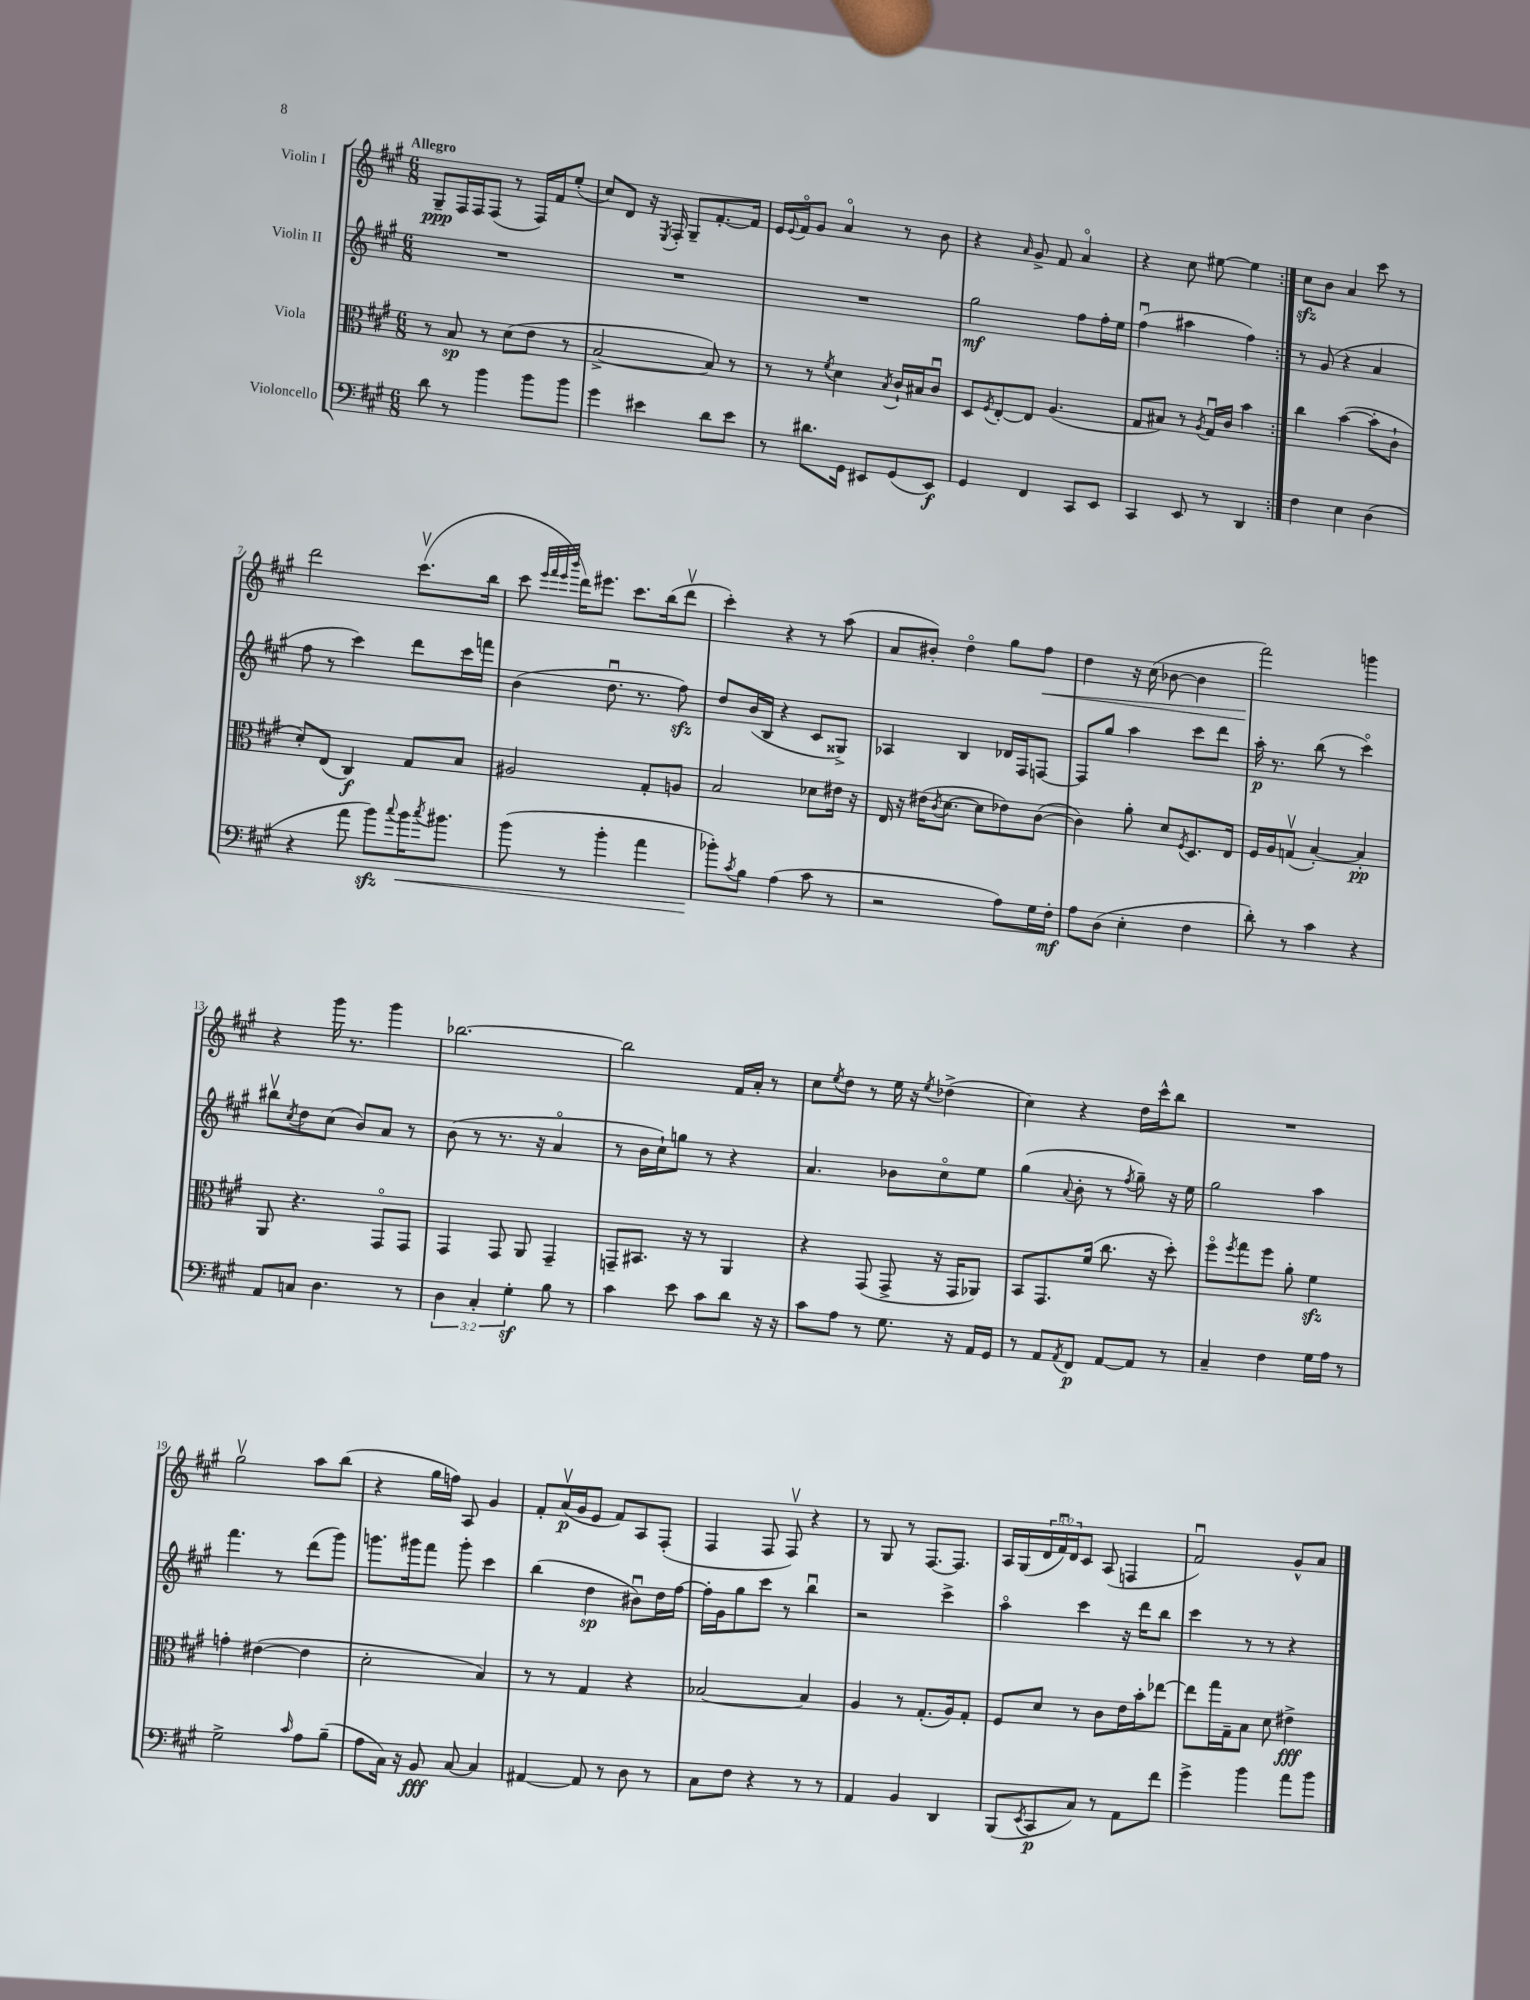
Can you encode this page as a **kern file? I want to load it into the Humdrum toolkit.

**kern	**dynam	**kern	**dynam	**kern	**dynam	**kern	**dynam
*part4	*part4	*part3	*part3	*part2	*part2	*part1	*part1
*staff4	*staff4	*staff3	*staff3	*staff2	*staff2	*staff1	*staff1
*I"Violoncello	*	*I"Viola	*	*I"Violin II	*	*I"Violin I	*
*clefF4	*	*clefC3	*	*clefG2	*	*clefG2	*
*k[f#c#g#]	*	*k[f#c#g#]	*	*k[f#c#g#]	*	*k[f#c#g#]	*
*M6/8	*	*M6/8	*	*M6/8	*	*M6/8	*
=1	=1	=1	=1	=1	=1	=1	=1
!	!	!	!	!	!	!LO:TX:a:B:t=Allegro	!
8d\	.	8r	.	2.r	.	8G#~/L	ppp
8r	.	8B/	sp	.	.	16F#/L	.
.	.	.	.	.	.	16F#/J	.
4b\	.	8r	.	.	.	(8F#/J	.
.	.	(8d\L	.	.	.	8r	.
8b\L	.	8e\J	.	.	.	16F#/LL)	.
.	.	.	.	.	.	16f#/J	.
8b\J	.	8r	.	.	.	(8ee'/J	.
=2	=2	=2	=2	=2	=2	=2	=2
4g#\	.	[2B^/	.	2.r	.	8cc#/L)	.
.	.	.	.	.	.	8d/J	.
4e#X\	.	.	.	.	.	16r	.
.	.	.	.	.	.	8qE/	.
.	.	.	.	.	.	16F#'/	.
.	.	.	.	.	.	8G#~/L	.
8d\L	.	8B/])	.	.	.	[8.f#'/	.
8e#\J	.	8r	.	.	.	.	.
.	.	.	.	.	.	16f#/Jk]	.
=3	=3	=3	=3	=3	=3	=3	=3
8r	.	8r	.	2.r	.	16e/LL	.
.	.	.	.	.	.	8qqe/	.
.	.	.	.	.	.	16f#/J	.
8.d#X\L	.	8r	.	.	.	8g#/J	.
.	.	8qf#/	.	.	.	.	.
.	.	4d\	.	.	.	4a/	.
16GG#\Jk	.	.	.	.	.	.	.
8EE#X/L	.	.	.	.	.	.	.
.	.	8qB/	.	.	.	.	.
(8GG#/	.	16c#`/LL	.	.	.	8r	.
.	.	16B#X/J	.	.	.	.	.
8EE#/J)	f	8c#u/J	.	.	.	8b\	.
=4	=4	=4	=4	=4	=4	=4	=4
4GG#/	.	8D/L	.	2gg#\	mf	4r	.
.	.	8qF#/	.	.	.	.	.
.	.	[8E'/	.	.	.	.	.
.	.	.	.	.	.	16qqa/	.
4FF#/	.	8E/J]	.	.	.	8g#^/	.
.	.	(4.A/	.	.	.	8f#/	.
8CC#/L	.	.	.	8ff#\L	.	4a/	.
8EE/J	.	.	.	16ff#'\L	.	.	.
.	.	.	.	16ee\JJ	.	.	.
=5	=5	=5	=5	=5	=5	=5	=5
4CC#/	.	8G#/L	.	(4ff#u\	.	4r	.
.	.	8B#X/J)	.	.	.	.	.
8EE/	.	8r	.	4aa#X\	.	8cc#\	.
.	.	8qA/	.	.	.	.	.
8r	.	16G#u/LL	.	.	.	[8ee#X\	.
.	.	16c#/JJ	.	.	.	.	.
4DD/	.	4b\	.	4ff#\)	.	4ee#\]	.
=6:|!	=6:|!	=6:|!	=6:|!	=6:|!	=6:|!	=6:|!	=6:|!
4F#\	.	4cc#\	.	8r	.	8cc#zz\L	.
.	.	.	.	(8g#/	.	8b\J	.
4E\	.	([4b\	.	4r	.	4a/	.
(4D\	.	8b'\L]	.	4a/	.	8ccc#\	.
.	.	8c#`\J	.	.	.	8r	.
!!LO:LB:g=z
=7	=7	=7	=7	=7	=7	=7	=7
4r	.	8d'/L)	.	8ff#\	.	2ddd\	.
.	.	(8E/J	.	8r	.	.	.
8a\	.	4C#/)	f	4ccc#\)	.	.	.
8bzz\L)	.	.	.	.	.	.	.
8qqcc#/	.	.	.	.	.	.	.
!	!LO:HP:b	!	!	!	!	!	!
16b\K	<	8G#/L	.	8ddd\L	.	(8.ccc#v\L	.
8qcc#/	.	.	.	.	.	.	.
8.b#X\J	.	.	.	.	.	.	.
.	.	8B/J	.	16ccc#\L	.	.	.
.	.	.	.	16fffn\JJ	.	16bb\Jk	.
=8	=8	=8	=8	=8	=8	=8	=8
(8b\	.	2A#X/	.	(4b\	.	8ccc#\	.
.	.	.	.	.	.	32qqeee/LLL	.
.	.	.	.	.	.	32qqfff#/	.
.	.	.	.	.	.	32qqeee/	.
.	.	.	.	.	.	32qqbbb/JJJ	.
8r	.	.	.	.	.	16ddd\KL)	.
.	.	.	.	.	.	8.eee#X\J	.
4b'\	.	.	.	8.ddu\	.	.	.
.	.	.	.	.	.	8.ccc#\L	.
.	.	.	.	8.r	.	.	.
4a\	.	8G#'/L	.	.	.	.	.
.	.	.	.	.	.	(16bb\k	.
.	.	8An/J	.	8ff#zz\)	.	8dddv\J	.
=9	=9	=9	=9	=9	=9	=9	=9
8b-X'\L)	.	2B/	.	8dd/L	.	4ccc#'\)	.
8qc#/	.	.	.	.	.	.	.
8B\J	[	.	.	(16b/L	.	.	.
.	.	.	.	16B/JJ	.	.	.
(4A\	.	.	.	4r	.	4r	.
8c#\	.	8d-X\L	.	8c#/L	.	8r	.
8r	.	16e#X\Jk	.	8G##X^/J)	.	(8aa\	.
.	.	16r	.	.	.	.	.
=10	=10	=10	=10	=10	=10	=10	=10
2r	.	16E/	.	4A-X/	.	8a/L	.
.	.	16r	.	.	.	.	.
.	.	(16e#X\KL	.	.	.	8b#X'/J)	.
.	.	8qc#/	.	.	.	.	.
.	.	[8.d\J	.	.	.	.	.
.	.	.	.	4B/	.	4dd\	.
.	.	8d\L]	.	.	.	.	.
8A\L)	.	8e-X\)	.	16d-X/LL	.	8gg#\L	.
.	.	.	.	16F#/J	.	.	.
!	!	!	!	!	!	!	!LO:HP:b
16G#\L	.	([8c#\J	.	[8Fn/J	.	8ff#\J	<
16F#'\JJ	mf	.	.	.	.	.	.
=11	=11	=11	=11	=11	=11	=11	=11
8A\L	.	4c#\])	.	8F/L]	.	4dd\	.
(8D\J	.	.	.	8gg#/J	.	.	.
4E'\	.	8a'\	.	4aa\	.	16r	.
.	.	.	.	.	.	(16cc#\	.
.	.	8d/L	.	.	.	[8b-X\	.
.	.	8qF#/	.	.	.	.	.
4F#\	.	8.D/	.	8ccc#\L	.	4b-\]	.
.	.	.	.	8ddd\J	.	.	.
.	.	16E/Jk	.	.	.	.	.
=12	=12	=12	=12	=12	=12	=12	=12
8d'\)	.	16F#/LL	.	16aa'\	p	2fff#\)	.
.	.	16A/J	.	8.r	.	.	.
8r	.	(8Gnv/J	.	.	.	.	.
4c#\	.	[4B'/)	.	(8bb\	.	.	.
.	.	.	.	8r	.	.	.
4r	.	4B'/]	pp	4ccc#\)	.	4gggn\	[
!!LO:LB:g=z
=13	=13	=13	=13	=13	=13	=13	=13
8AA/L	.	8AA/	.	8bb#Xv\L	.	4r	.
.	.	.	.	8qcc#/	.	.	.
8Cn/J	.	4.r	.	8dd\	.	.	.
4.D\	.	.	.	(8cc#\J	.	16ggg#\	.
.	.	.	.	.	.	8.r	.
.	.	.	.	8b/L)	.	.	.
.	.	8GG#/L	.	8a/J	.	4ggg#\	.
8r	.	8GG#/J	.	8r	.	.	.
=14	=14	=14	=14	=14	=14	=14	=14
6D\	.	4GG#/	.	(8b\	.	[2.bb-X\	.
.	.	.	.	8r	.	.	.
6C#'/	.	.	.	.	.	.	.
.	.	8GG#/	.	8.r	.	.	.
6G#z'\	.	.	.	.	.	.	.
.	.	8AA/	.	.	.	.	.
.	.	.	.	16r	.	.	.
8B\	.	4GG#~/	.	4a/	.	.	.
8r	.	.	.	.	.	.	.
=15	=15	=15	=15	=15	=15	=15	=15
4c#\	.	8GGn~/L	.	8r	.	2bb-\]	.
.	.	8.BB#X/J	.	16b\LL	.	.	.
.	.	.	.	16cc#`\J)	.	.	.
8e\	.	.	.	8ggn\J	.	.	.
.	.	16r	.	.	.	.	.
8c#\L	.	8r	.	8r	.	.	.
8d\J	.	4AA/	.	4r	.	16f#/LL	.
.	.	.	.	.	.	16a'/JJ	.
16r	.	.	.	.	.	8r	.
16r	.	.	.	.	.	.	.
=16	=16	=16	=16	=16	=16	=16	=16
8c#\L	.	4r	.	4.a/	.	8cc#\L	.
.	.	.	.	.	.	8qee/	.
8A\J	.	.	.	.	.	8dd\J	.
8r	.	(8GG#/	.	.	.	8r	.
8.G#\	.	8GG#^/	.	8b-X\L	.	16ee\	.
.	.	.	.	.	.	16r	.
.	.	.	.	.	.	8qee/	.
.	.	16r	.	8cc#\	.	(4dd-X^\	.
16r	.	16GG#/KL	.	.	.	.	.
16AA/LL	.	8AA-X/J)	.	8ee\J	.	.	.
16GG#/JJ	.	.	.	.	.	.	.
=17	=17	=17	=17	=17	=17	=17	=17
8r	.	8BB/L	.	(4gg#\	.	4cc#\)	.
8AA/L	.	8.GG#/	.	.	.	.	.
8qAA/	.	.	.	8qqa/	.	.	.
8FF#/J	p	.	.	8b'\	.	4r	.
.	.	(16f#/Jk	.	.	.	.	.
[8AA/L	.	8.cc#\	.	8r	.	.	.
.	.	.	.	8qff#/	.	.	.
8AA/J]	.	.	.	8gg#~\)	.	16dd\LL	.
.	.	16r	.	.	.	16ccc#^^\J	.
8r	.	8dd'\)	.	16r	.	8bb\J	.
.	.	.	.	16ee\	.	.	.
=18	=18	=18	=18	=18	=18	=18	=18
4C#~/	.	8ff#\L	.	2gg#\	.	2.r	.
.	.	8qff#/	.	.	.	.	.
.	.	8gg#\	.	.	.	.	.
4F#\	.	8ff#\J	.	.	.	.	.
.	.	8a'\	.	.	.	.	.
16G#\LL	.	4f#zz\	.	4aa\	.	.	.
16A\JJ	.	.	.	.	.	.	.
8r	.	.	.	.	.	.	.
!!LO:LB:g=z
=19	=19	=19	=19	=19	=19	=19	=19
2G#^\	.	4gn'\	.	4.fff#\	.	2gg#v\	.
.	.	([4e#X\	.	.	.	.	.
.	.	.	.	8r	.	.	.
16qqc#/	.	.	.	.	.	.	.
8A\L	.	4e#\]	.	(8ddd\L	.	8aa\L	.
(8B~\J	.	.	.	8ggg#\J)	.	(8bb\J	.
=20	=20	=20	=20	=20	=20	=20	=20
8A\L	.	2d'\	.	8.gggn\L	.	4r	.
16C#\Jk)	.	.	.	.	.	.	.
16r	.	.	.	16ggg#X\k	.	.	.
8BB/	fff	.	.	8fff#\J	.	16gg#\LL	.
.	.	.	.	.	.	16ffn\JJ)	.
[8C#/	.	.	.	8ggg#'\	.	8A/	.
4C#/]	.	4B/)	.	4ccc#\	.	4g#/	.
=21	=21	=21	=21	=21	=21	=21	=21
[4AA#X/	.	8r	.	(4bb\	.	8f#'/L	.
.	.	8r	.	.	.	(16av/L	p
.	.	.	.	.	.	16g#/J	.
8AA#/]	.	4G#/	.	4dd\	sp	8e/J	.
8r	.	.	.	.	.	8f#/L)	.
8D\	.	4r	.	8b#Xu\L)	.	8A/	.
8r	.	.	.	16dd\L	.	(8F#'/J	.
.	.	.	.	[16ff#\JJ	.	.	.
=22	=22	=22	=22	=22	=22	=22	=22
8C#\L	.	[2B-X/	.	16ff#'\LL]	.	4F#/	.
.	.	.	.	16g#\J	.	.	.
8F#\J	.	.	.	8gg#\	.	.	.
4r	.	.	.	8ccc#\J	.	8F#/	.
.	.	.	.	8r	.	8F#v/)	.
8r	.	4B-/]	.	4bbu\	.	4r	.
8r	.	.	.	.	.	.	.
=23	=23	=23	=23	=23	=23	=23	=23
4AA/	.	4A/	.	2r	.	8r	.
.	.	.	.	.	.	8G#/	.
4BB/	.	8r	.	.	.	8r	.
.	.	(8.G#'/L	.	.	.	[8.F#/L	.
4DD/	.	.	.	4ccc#^\	.	.	.
.	.	16A/k)	.	.	.	8.F#/J]	.
.	.	8G#'/J	.	.	.	.	.
=24	=24	=24	=24	=24	=24	=24	=24
(8BBB/L	.	8F#/L	.	4aa\	.	16A/LL	.
.	.	.	.	.	.	(16G#/	.
8qEE/	.	.	.	.	.	.	.
8CC#/	p	8d/J	.	.	.	24d/	.
.	.	.	.	.	.	24f#u/)	.
.	.	.	.	.	.	24d/J	.
8C#/J)	.	8r	.	4ccc#\	.	8c#/J	.
8r	.	8c#\L	.	.	.	(8A/	.
8AA\L	.	16e\L	.	16r	.	4Fn/	.
.	.	16b'\J	.	16ddd\KL	.	.	.
8f#\J	.	[8ee-X\J	.	8bb\J	.	.	.
=25	=25	=25	=25	=25	=25	=25	=25
4g#^\	.	8ee-\L]	.	4ccc#\	.	2f#u/)	.
.	.	16gg#\L	.	.	.	.	.
.	.	16G#~\J	.	.	.	.	.
4b\	.	8B\J	.	8r	.	.	.
.	.	8d\	.	8r	.	.	.
8a\L	.	4e#X^\	fff	4r	.	8g#^^/L	.
8b\J	.	.	.	.	.	8a/J	.
==	==	==	==	==	==	==	==
*-	*-	*-	*-	*-	*-	*-	*-
